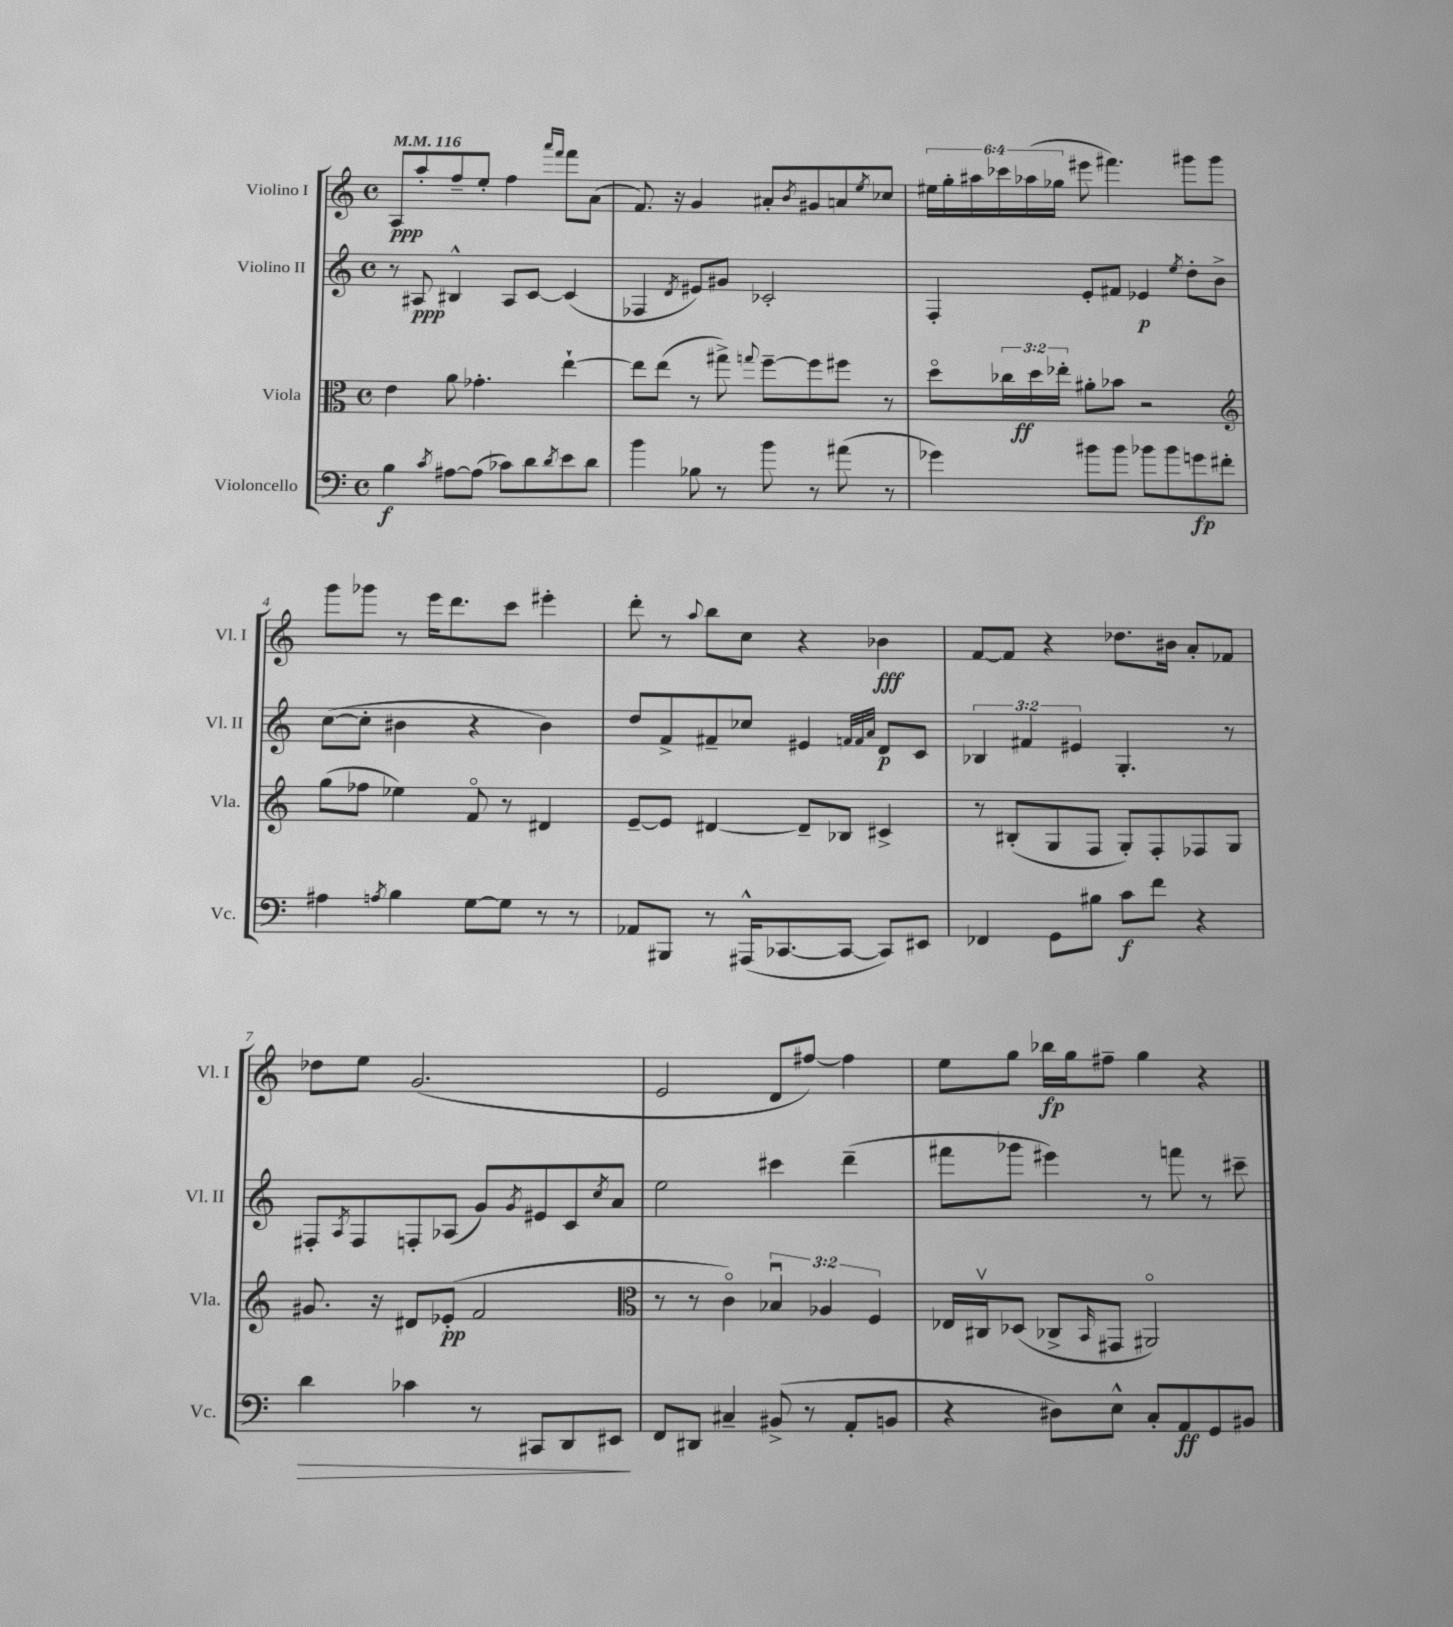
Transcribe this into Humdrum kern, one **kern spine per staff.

**kern	**kern	**kern	**kern
*staff4	*staff3	*staff2	*staff1
*clefF4	*clefC3	*clefG2	*clefG2
*k[]	*k[]	*k[]	*k[]
*M4/4	*M4/4	*M4/4	*M4/4
*met(c)	*met(c)	*met(c)	*met(c)
*MM116	*MM116	*MM116	*MM116
4B\	4e\	8r	8A/L
.	.	8A#/	8aa'/
8qc/	.	.	.
[8A#\L	8a\	4B#^^/	8ff~/
(8A#\]J	4.g-'\	.	8ee'/J
8c-\L)	.	8A#/L	4ff\
8d\	.	[8c/J	.
.	.	.	16qqaaa/LL
8qd/	.	.	16qqfff/JJ
8e\	[4ee`\	(4c/]	8fff\L
8d\J	.	.	(8a\J
=	=	=	=
4b\	8ee\]L	4F-/	8.f/)
.	(8ee\J	.	.
.	.	.	16r
.	.	8qd/	.
8B-\	8r	8e#/L)	4g/
8r	8gg#^\)	8g#/J	.
.	8qqgg/	.	.
8b\	[8ff~\L	2c-'/	8a#'/L
.	.	.	8qb/
8r	8ff\]	.	8g#/
(8a#\	8ff#\J	.	8a/
.	.	.	8qee/
8r	8r	.	8cc-/J
=	=	=	=
4g-\)	8ddo\L	4F'/	24ee#\LL
.	.	.	24gg'\
.	.	.	24aa#\
.	24cc-\L	.	24ccc-\
.	24dd\	.	(24aa-\
.	24ee-'\JJ	.	24gg-\JJ
8b#\L	8a#'\L	8e'/L	8eee#\
8b#\J	8b-\J	8f#/J	4.fff#\)
8b-\L	2r	4e-/	.
8b-\	.	.	.
.	.	8qee/	.
8g\	.	8dd'\L	8ggg#\L
8f#'\J	.	8b^\J	8ggg#\J
=	=	=	=
*	*clefG2	*	*
4A#\	(8gg\L	([8cc\L	8ggg\L
.	8ff-\J	8cc'\]J	8ggg-\J
8qA/	.	.	.
4B\	4ee-\)	4b#\	8r
.	.	.	16eee\LK
.	.	.	8.ddd\
[8G\L	8fo/	4r	.
8G\]J	8r	.	8ccc\J
8r	4d#/	4b#\)	4eee#'\
8r	.	.	.
=	=	=	=
8AA-/L	[8e~/L	8dd/L	8ddd'\
8BBB#/J	8e/]J	8f^/	8r
.	.	.	8qqaa/
8r	[4d#/	8f#~/	8bb\L
(16AAA#^^/LK	.	8cc-/J	8cc\J
[8.CC-/	.	.	.
.	8d#~/]L	4e#/	4r
8CC-/_J	8B-/J	.	.
.	.	32qqf/LLL	.
.	.	32qqf/	.
.	.	32qqa/JJJ	.
8CC-/]L)	4c#^/	8d/L	4b-\
8EE#/J	.	8c/J	.
=	=	=	=
4FF-/	8r	6B-/	[8f/L
.	(8B#'/L	.	8f/]J
.	.	6f#/	.
8GG\L	8G/	.	4r
.	.	6e#/	.
8B#\J	8F/J	.	.
8c\L	8G'/L)	4.G'/	8.dd-\L
8f\J	8F'/	.	.
.	.	.	16b#\Jk
4r	8F-/	.	8a'/L
.	8G/J	8r	8f-/J
=	=	=	=
4d\	8.g#/	8F#'/L	8dd-\L
.	.	8qA/	.
.	.	8F#/	8ee\J
.	16r	.	.
4c-\	8d#/L	8F'/	(2.g/
.	(8e-'/J	(8A-/J	.
8r	2f/	8g/L)	.
.	.	8qg/	.
8CC#/L	.	8e#/	.
8DD/	.	8c/	.
.	.	8qcc/	.
8EE#/J	.	8a/J	.
=	=	=	=
*	*clefC3	*	*
8FF/L	8r	2ee\	2e/
8DD#/J	8r	.	.
4C#~/	4co\)	.	.
(8BB#^/	6B-u/	4ccc#\	8d/L
8r	.	.	[8ff#/J)
.	6A-/	.	.
8AA'/L	.	(4ddd~\	4ff#\]
.	6F/	.	.
8BB/J	.	.	.
=	=	=	=
4r	16E-/LL	8fff#\L	8ee\L
.	16C#v/J	.	.
.	(8D-/J	8ggg-\J	8gg\J
8D#\L)	8C-^/L	4eee#\)	16bb-\LL
.	.	.	16gg\J
.	16qqBB/	.	.
8E^^\J	8GG#/J	.	8ff#~\J
8C'/L	2AA#o/)	8r	4gg\
8AA/	.	8fff\	.
8GG/	.	8r	4r
8BB#/J	.	8ccc#~\	.
==	==	==	==
*-	*-	*-	*-
